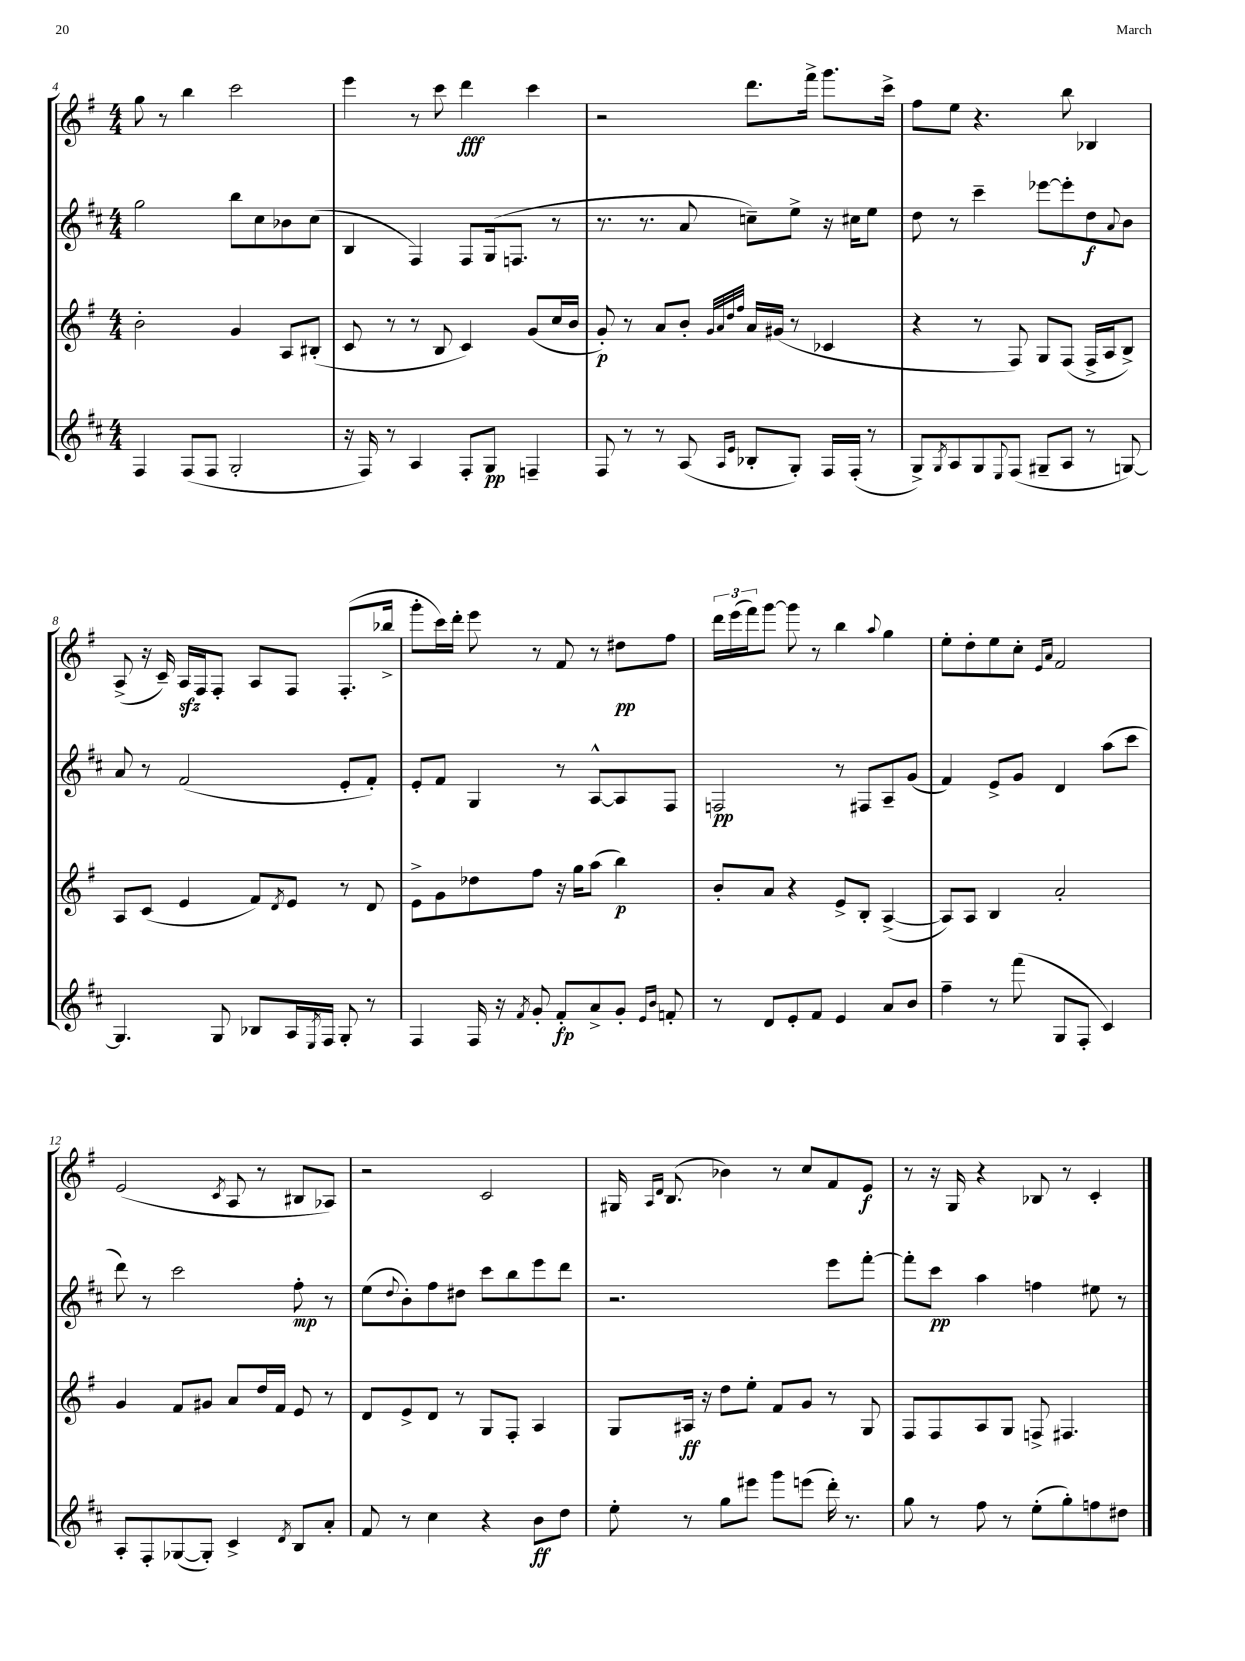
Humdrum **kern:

**kern	**kern	**kern	**kern
*staff4	*staff3	*staff2	*staff1
*clefG2	*clefG2	*clefG2	*clefG2
*k[f#c#]	*k[f#]	*k[f#c#]	*k[f#]
*M4/4	*M4/4	*M4/4	*M4/4
4F#/	2b'\	2gg\	8gg\
.	.	.	8r
(8F#/L	.	.	4bb\
8F#/J	.	.	.
2G'/	4g/	8bb\L	2ccc\
.	.	8cc#\	.
.	8A/L	8b-\	.
.	(8B#'/J	(8cc#\J	.
=	=	=	=
16r	8c/	4B/	4eee\
16F#/)	.	.	.
8r	8r	.	.
4A/	8r	4F#/)	8r
.	8B/	.	8ccc\
8F#'/L	4c/)	8F#/L	4ddd\
8G/J	.	(16G/k	.
.	.	8.F/J	.
4F~/	(8g/L	.	4ccc\
.	16cc/L	8r	.
.	16b/JJ	.	.
=	=	=	=
8F#/	8g'/)	8.r	2r
8r	8r	.	.
.	.	8.r	.
8r	8a/L	.	.
(8A/	8b'/J	8a/	.
.	32qqg/LLL	.	.
.	32qqa/	.	.
16qqA/LL	32qqdd/	.	.
16qqe/JJ	32qqff#/JJJ	.	.
8B-'/L	16a/LL	8cc~\L)	8.ddd\L
.	(16g#/JJ	.	.
8G'/J)	8r	8ee^\J	.
.	.	.	16fff#^\Jk
16F#/LL	4c-/	16r	8.ggg\L
(16F#'/JJ	.	16cc#\LK	.
8r	.	8ee\J	.
.	.	.	16ccc^\Jk
=	=	=	=
8G^/L)	4r	8dd\	8ff#\L
8qG/	.	.	.
8A/	.	8r	8ee\J
8G/	8r	4ccc#~\	4.r
8qqE/	.	.	.
(8F#/J	8F#/)	.	.
8G#~/L	8G/L	[8eee-\L	.
8A/J	(8F#/J	8eee-'\]	8bb\
8r	16F#^/LL	8dd\	4B-/
.	16A/J	.	.
.	.	8qqa/	.
[8G/)	8B^/J)	8b\J	.
=	=	=	=
4.G/]	8A/L	8a/	(8A^/
.	(8c/J	8r	16r
.	.	.	16c~/)
.	4e/	(2f#/	16A/LL
.	.	.	16F#/J
8G/	.	.	8F#'/J
8B-/L	8f#/L)	.	8A/L
.	8qd/	.	.
16A/L	8e/J	.	8F#/J
8qE/	.	.	.
16F#/JJ	.	.	.
8G'/	8r	8e'/L	(8.F#'/L
8r	8d/	8f#'/J)	.
.	.	.	16bb-^/Jk
=	=	=	=
4F#/	8e^\L	8e'/L	8ggg'\L
.	8g\	8f#/J	16ccc\L)
.	.	.	16ddd'\JJ
16F#/	8dd-\	4G/	8eee\
16r	.	.	.
8qf#/	.	.	.
8g'/	8ff#\J	.	8r
8f#'/L	16r	8r	8f#/
.	16gg\LK	.	.
8a^/	(8aa\J	[8A^^/L	8r
8g'/J	4bb\)	8A/]	8dd#\L
16qqe/LL	.	.	.
16qqb/JJ	.	.	.
8f'/	.	8F#/J	8ff#\J
=	=	=	=
8r	8b'/L	2F/	24ddd\LL
.	.	.	(24eee\
.	.	.	24fff#\J)
8d/L	8a/J	.	[8ggg\J
8e'/	4r	.	8ggg\]
8f#/J	.	.	8r
4e/	8e^/L	8r	4bb\
.	8B'/J	8F#/L	.
.	.	.	8qqaa/
8a/L	([4A^/	8A~/	4gg\
8b/J	.	(8g/J	.
=	=	=	=
4ff#~\	8A/]L)	4f#/)	8ee'\L
.	8A/J	.	8dd'\
8r	4B/	8e^/L	8ee\
(8fff#\	.	8g/J	8cc'\J
.	.	.	16qqe/LL
.	.	.	16qqa/JJ
8G/L	2a'/	4d/	2f#/
8F#'/J	.	.	.
4c#/)	.	(8aa\L	.
.	.	8ccc#\J	.
=	=	=	=
8A'/L	4g/	8ddd\)	(2e/
8F#'/	.	8r	.
([8G-/	8f#/L	2ccc#\	.
8G-'/]J)	8g#/J	.	.
.	.	.	8qc/
4c#^/	8a/L	.	8A/
.	16dd/L	.	8r
.	16f#/JJ	.	.
8qd/	.	.	.
8B/L	8e/	8ff#'\	8B#/L
8a'/J	8r	8r	8A-/J)
=	=	=	=
8f#/	8d/L	(8ee\L	2r
.	.	8qqdd/	.
8r	8e^/	8b'\)	.
4cc#\	8d/J	8ff#\	.
.	8r	8dd#\J	.
4r	8G/L	8ccc#\L	2c/
.	8F#'/J	8bb\	.
8b\L	4A/	8eee\	.
8dd\J	.	8ddd\J	.
=	=	=	=
8ee'\	8G/L	2.r	16G#/
.	.	.	16qqA/LL
.	.	.	16qqd/JJ
.	.	.	(8.B/
8r	16A#/Jk	.	.
.	16r	.	.
8gg\L	8dd\L	.	4b-\)
8eee#\J	8ee'\J	.	.
8ggg\L	8f#/L	.	8r
(8eee\J	8g/J	.	8cc/L
16ddd'\)	8r	8eee\L	8f#/
8.r	.	.	.
.	8G/	[8fff#'\J	8e/J
=	=	=	=
8gg\	8F#/L	8fff#'\]L	8r
8r	8F#/	8ccc#\J	16r
.	.	.	16G/
8ff#\	8A/	4aa\	4r
8r	8G/J	.	.
(8ee'\L	8F^/	4ff\	8B-/
8gg'\)	4.F#/	.	8r
8ff\	.	8ee#\	4c'/
8dd#\J	.	8r	.
==	==	==	==
*-	*-	*-	*-
